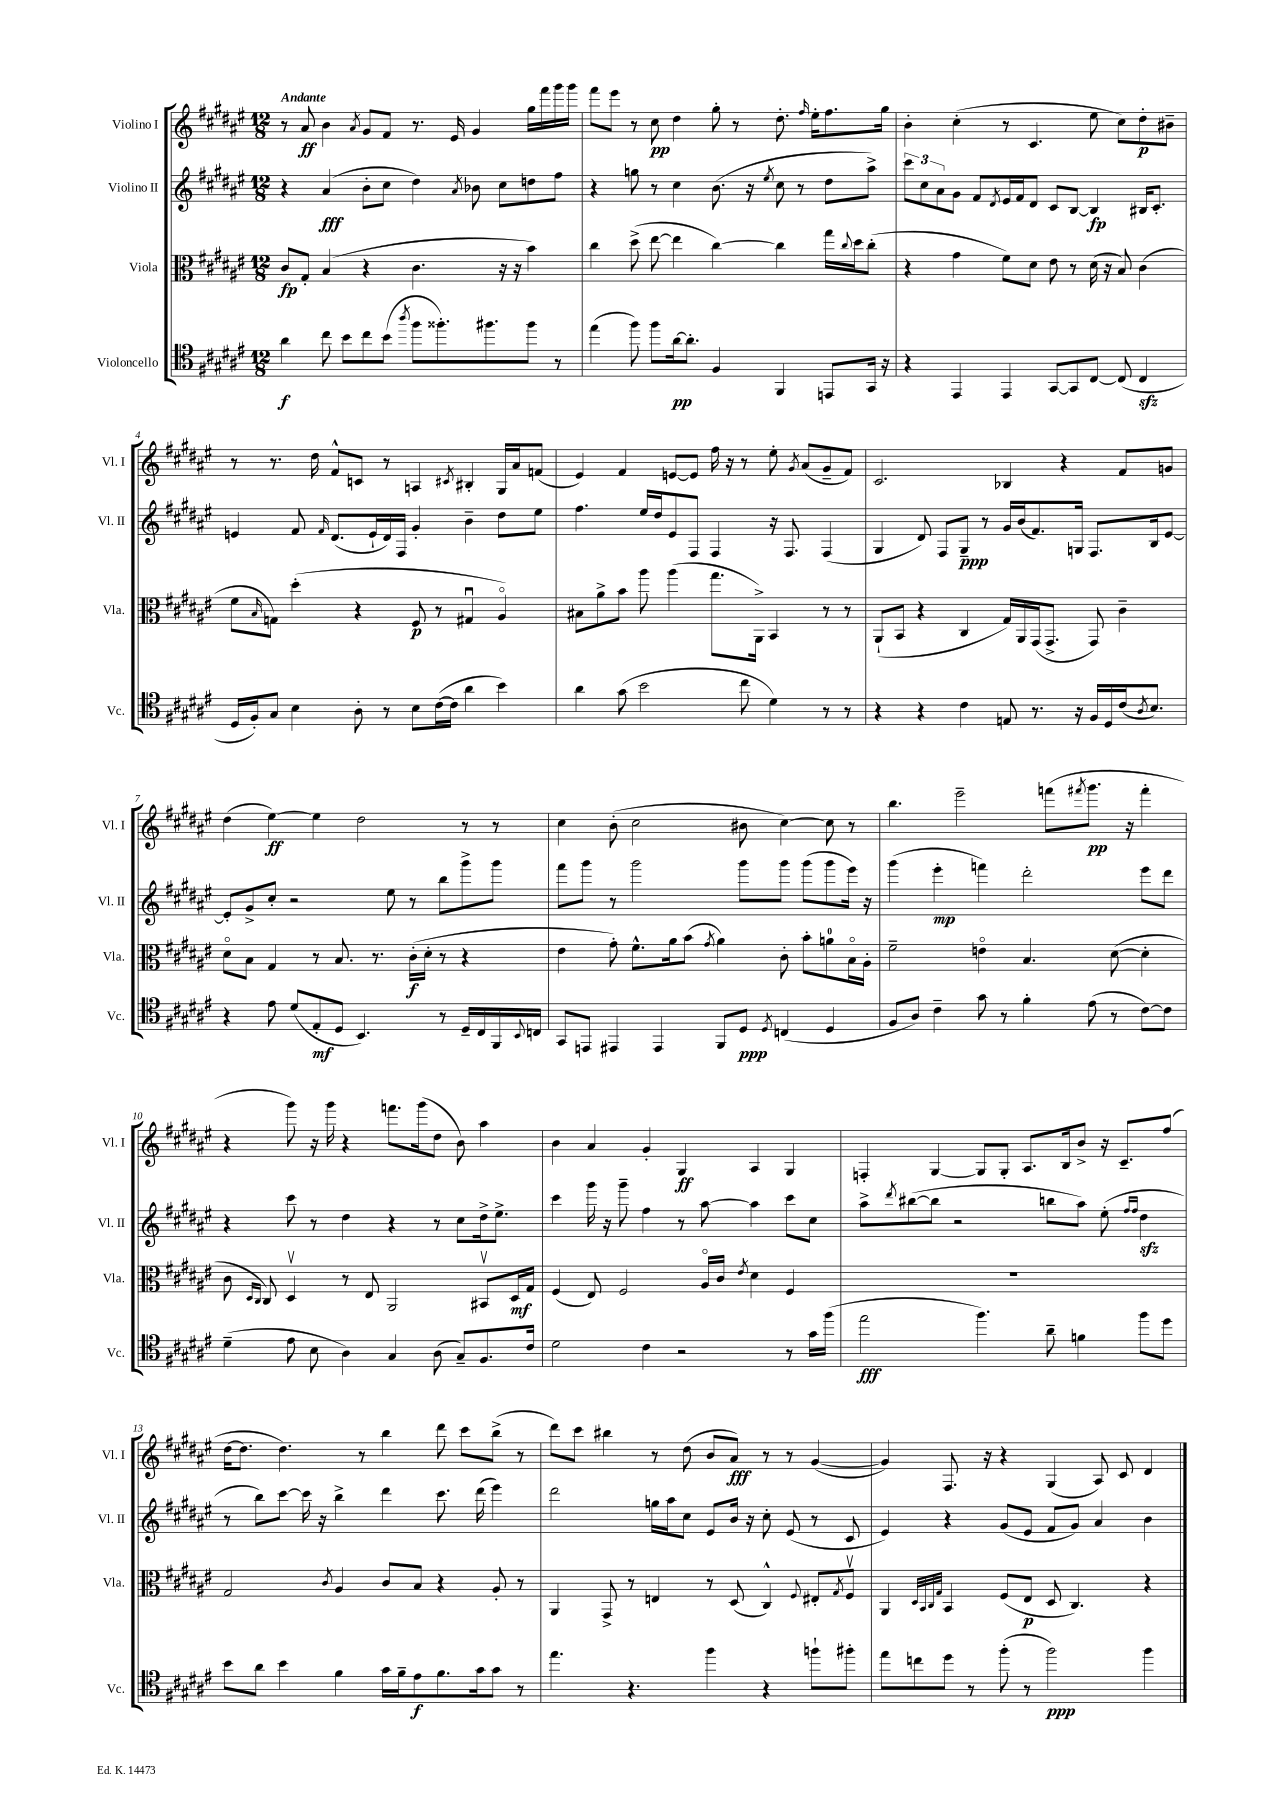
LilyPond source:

<<
\new StaffGroup <<
\new Staff = "s0" \with { instrumentName = "Violino I" shortInstrumentName = "Vl. I" } {
    \clef treble \key fis \major \numericTimeSignature \time 12/8 \tempo "Andante"
    r8 ais'8\ff b'4 \acciaccatura { ais'8 } gis'8 fis'8 r8. eis'16 gis'4 gis''16 fis'''16 gis'''16 gis'''16 |
    fis'''8 eis'''8 r8 cis''8\pp dis''4 gis''8-. r8 dis''8.-. \grace { fis''16 } eis''16-. fis''8. gis''16 |
    b'4-. cis''4-.( r8 cis'4. eis''8 cis''8) dis''8-.\p bis'8-- |
    r8 r8. dis''16 fis'8-^ c'8 r8 a4 \acciaccatura { cis'8 } bis4-. gis16 ais'16 f'8( |
    eis'4) fis'4 e'8~ e'8 fis''16 r16 r8 eis''8-. \acciaccatura { gis'8 } ais'8( gis'8-- fis'8) |
    cis'2. bes4 r4 fis'8 g'8 |
    dis''4( eis''4~\ff) eis''4 dis''2 r8 r8 |
    cis''4 b'8-.( cis''2 bis'8 cis''4~) cis''8 r8 |
    b''4. eis'''2-- f'''8( \acciaccatura { fis'''8 } gis'''8.\pp r16 fis'''4-. |
    r4 gis'''8) r16 gis'''16 r4 f'''8. gis'''16( dis''8 b'8) ais''4 |
    b'4 ais'4 gis'4-. gis4\ff ais4 gis4 |
    f4-. gis4~ gis8 gis8-. ais8. b16 b'8-> r16 cis'8.-- fis''8( |
    dis''16~ dis''8. dis''4.) r8 b''4 dis'''8 cis'''8 b''8->( r8 |
    dis'''8) cis'''8 bis''4 r8 dis''8( b'8 ais'8\fff) r8 r8 gis'4~( |
    gis'4) fis8. r16 r4 gis4( ais8) cis'8 dis'4 \bar "|." |
}
\new Staff = "s1" \with { instrumentName = "Violino II" shortInstrumentName = "Vl. II" } {
    \clef treble \key fis \major \numericTimeSignature \time 12/8
    r4 ais'4\fff( b'8-. cis''8 dis''4) \acciaccatura { ais'8 } bes'8 cis''8 d''8 fis''8 |
    r4 g''8 r8 cis''4 b'8.( r16 \acciaccatura { eis''8 } cis''8 r8 dis''8 ais''8->) |
    \tuplet 3/2 { cis'''8 cis''8 ais'8 } gis'8 fis'8 \acciaccatura { dis'8 } eis'16 fis'16 dis'8 cis'8 b8~ b4\fp bis16 cis'8.-. |
    e'4 fis'8 \grace { fis'16 } dis'8.( e'16-! dis'16) fis16 gis'4-. b'4-- dis''8 eis''8 |
    fis''4. eis''16 dis''16 eis'8 fis8 fis4 r16 fis8. fis4( |
    gis4 dis'8) fis8 gis8--\ppp r8 gis'16 b'16( fis'8.) g16 fis8. b16 eis'8~ |
    eis'8-. gis'8-> cis''8-. r2 eis''8 r8 b''8 gis'''8-> gis'''8 |
    fis'''8 gis'''8 r8 gis'''2 gis'''8 gis'''8 gis'''8( gis'''8 eis'''16) r16 |
    gis'''4( eis'''4-.\mp f'''4) dis'''2-. eis'''8 dis'''8 |
    r4 cis'''8 r8 dis''4 r4 r8 cis''8 dis''16-> eis''8.-> |
    cis'''4 gis'''16 r16 gis'''8-- fis''4 r8 ais''8~ ais''4 cis'''8 cis''8 |
    ais''8-> \acciaccatura { dis'''8 } bis''8~( bis''8 r2 b''8 ais''8) eis''8-.( \grace { fis''16 fis''16 } dis''4\sfz |
    r8 b''8) cis'''8~ cis'''16 r16 b''4-> dis'''4 cis'''8. dis'''16( eis'''4) |
    dis'''2 g''16 ais''16 cis''8 eis'8 b'16 r16 cis''8-. eis'8( r8 cis'8 |
    eis'4) r4 gis'8( eis'8 fis'8 gis'8) ais'4 b'4 \bar "|." |
}
\new Staff = "s2" \with { instrumentName = "Viola" shortInstrumentName = "Vla." } {
    \clef alto \key fis \major \numericTimeSignature \time 12/8
    cis'8\fp gis8-. b4( r4 cis'4. r16 r16 b'4) |
    cis''4 dis''8->( eis''8~ eis''4 cis''4~) cis''4 gis''16 \appoggiatura { cis''8 } dis''16 cis''8-.( |
    r4 gis'4 fis'8) dis'8 eis'8 r8 dis'16( r16 b8) cis'4( |
    fis'8 \grace { b16 } g8) dis''4-.( r4 fis8\p r8 gis4\downbow ais4\flageolet) |
    bis8 ais'8-> b'8 ais''8 ais''4( gis''8. ais,16->) b,4 r8 r8 |
    ais,8-!( b,8 r4 cis4 gis16) ais,16 gis,16( gis,8.-> gis,8) cis'4-- |
    dis'8\flageolet b8 gis4 r8 b8. r8. cis'16-.\f( dis'16-. r8 r4 |
    eis'4 gis'8-.) fis'8.-^ ais'16 b'8( \acciaccatura { gis'8 } ais'4) cis'8-. b'8-. a'8-0 b16\flageolet ais16-. |
    fis'2-- e'4\flageolet b4. dis'8~( dis'4-. |
    cis'8 \grace { dis16 cis16 } cis8) dis4\upbow r8 eis8 ais,2 bis,8\upbow dis16\mf gis16 |
    fis4( eis8) fis2 ais16\flageolet cis'16 \acciaccatura { eis'8 } dis'4 fis4 |
    R1. |
    gis2 \acciaccatura { cis'8 } ais4 cis'8 b8 r4 ais8-. r8 |
    ais,4 gis,8-> r8 e4 r8 dis8( cis4-^) \appoggiatura { fis8 } eis8-. \acciaccatura { gis8 } fis8\upbow |
    ais,4 \grace { dis32 b,32 cis32 gis32 } b,4 fis8( eis8\p dis8 cis4.) r4 \bar "|." |
}
\new Staff = "s3" \with { instrumentName = "Violoncello" shortInstrumentName = "Vc." } {
    \clef tenor \key fis \major \numericTimeSignature \time 12/8
    ais'4\f cis''8 b'8 cis''8 b'8( \acciaccatura { ais''8 } fis''8 fisis''8.-.) fis''8. fis''8 r8 |
    eis''4( fis''8) fis''8 ais'16~\pp ais'8.-. fis4 fis,4 e,8 gis,16 r16 |
    r4 eis,4 eis,4 gis,8~ gis,8 cis8~ cis8( cis4\sfz |
    dis16 fis16-.) gis8 b4 ais8-. r8 b8 cis'16~( cis'16 ais'4 b'4) |
    ais'4 gis'8( b'2 cis''8 dis'4) r8 r8 |
    r4 r4 cis'4 e8 r8. r16 fis16 dis16 cis'16( \acciaccatura { ais8 } b8.) |
    r4 eis'8 dis'8( eis8-.\mf dis8 b,4.) r8 dis16-- cis16 fis,16 \appoggiatura { b,8 } c16 |
    gis,8 e,8 eis,4 eis,4 fis,8 dis8\ppp \acciaccatura { dis8 } c4( dis4 |
    fis8 ais8) cis'4-- gis'8 r8 fis'4-. eis'8( r8 cis'8~) cis'8 |
    dis'4--( eis'8 b8 ais4) gis4 ais8( gis8--) fis8. cis'16 |
    dis'2 cis'4 r2 r8 gis'16 fis''16( |
    eis''2\fff fis''4.) ais'8-- f'4 fis''8 dis''8 |
    b'8 ais'8 b'4 fis'4 gis'16 fis'16-- eis'8\f fis'8. gis'16 gis'8 r8 |
    eis''4. r4. fis''4 r4 f''8-! fis''8-. |
    eis''8 c''8 dis''8 r8 fis''8-.( r8 fis''2\ppp) fis''4 \bar "|." |
}
>>
>>
